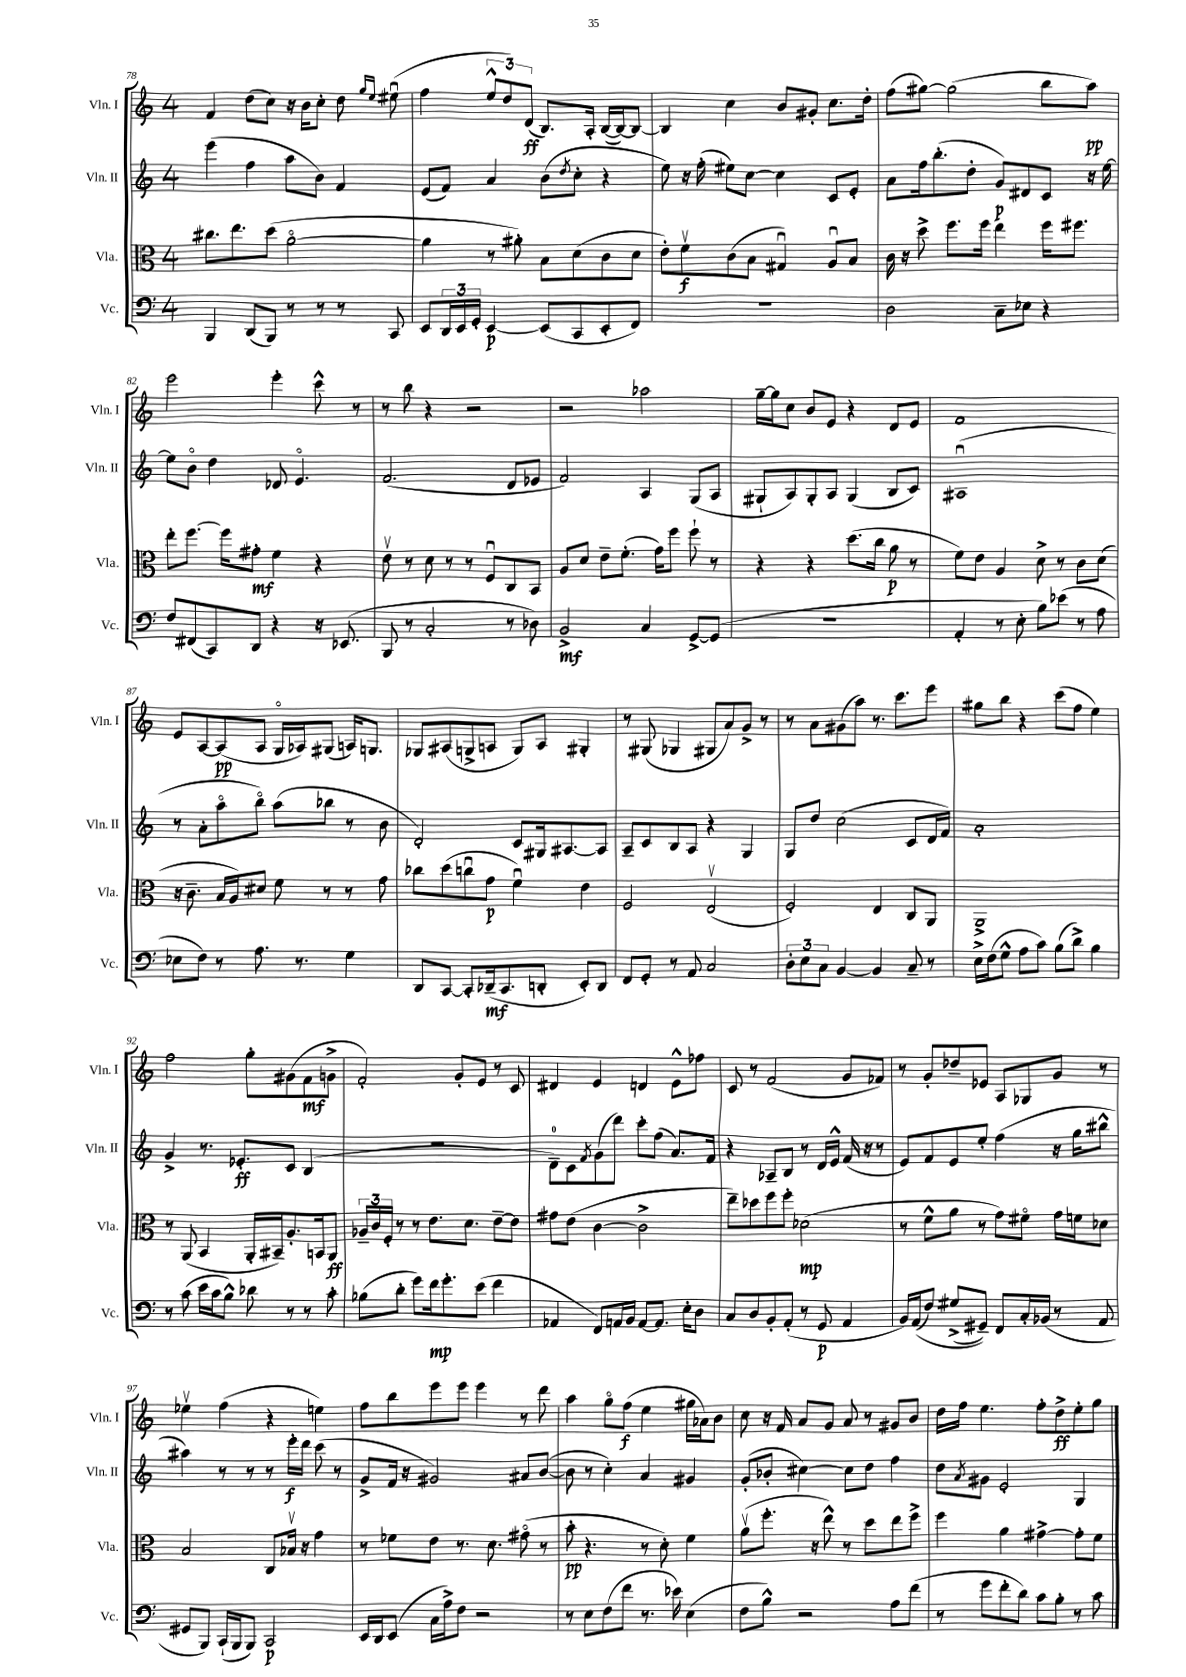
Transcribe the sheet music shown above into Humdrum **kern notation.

**kern	**kern	**kern	**kern
*staff4	*staff3	*staff2	*staff1
*clefF4	*clefC3	*clefG2	*clefG2
*k[]	*k[]	*k[]	*k[]
*M4/4	*M4/4	*M4/4	*M4/4
4BBB	8.cc#	(4eee	4f
.	8.ee	.	.
(8DD	.	4ff	(8dd
8BBB)	(8dd	.	8cc)
8r	[2ao	8aa	16r
.	.	.	16b
8r	.	8b)	8cc'
8r	.	4f	8dd
.	.	.	16qqgg
.	.	.	16qqee
8CC	.	.	(8ee#u
=	=	=	=
8EE	4a]	(8e	4ff
24DD	.	8f)	.
24EE	.	.	.
24GG'	.	.	.
[4EE	8r	4a	12ee^^
.	.	.	12dd)
.	8a#')	.	.
.	.	.	(12d
(8EE]	8B	(8b	8.B)
.	.	8qdd	.
8CC	(8d	8cc'	.
.	.	.	16A'
8EE'	8c	4r	([16B
.	.	.	16B_)
8FF)	8d	.	8B_
=	=	=	=
1r	8e')	8ee)	4B]
.	8fv	16r	.
.	.	(16ff'	.
.	(8c	8ee#)	4cc
.	8B	[8cc	.
.	4G#u)	4cc]	8b
.	.	.	8g#'
.	8Au	8c	8.cc
.	8B	8e'	.
.	.	.	16dd'
=	=	=	=
2D	16c	8a	(8ff
.	16r	.	.
.	8dd^	16ff	[8gg#)
.	.	(8.bb'	.
.	8.ff	.	(2gg#]
.	.	8dd'	.
.	16ff	.	.
8C~	4ee	8g)	.
8E-	.	8d#	.
4r	16ff	8c	8bb
.	8.ff#	.	.
.	.	16r	8aa)
.	.	[16ee	.
=	=	=	=
8F	8ee'	8ee]	2eee
(8FF#	[8.ff	8bo	.
8CC)	.	4dd	.
.	16ff]	.	.
8DD	8g#'	.	.
4r	4f	8d-	4eee'
.	.	4.eo	.
16r	4r	.	8ccc^^
(8.EE-	.	.	.
.	.	.	8r
=	=	=	=
8BBB	8ev	(2.f	8r
8r	8r	.	8bb
2C'	8d	.	4r
.	8r	.	.
.	8r	.	2r
.	8Fu	.	.
8r	8C	8d	.
8D-)	8BB	8e-	.
=	=	=	=
2BB^	8A	2f)	2r
.	8d	.	.
.	8e~	.	.
.	(8.f'	.	.
4C	.	4A	2aa-
.	16g)	.	.
.	8ff	.	.
[8GG^	8ff`	(8G	.
(8GG]	8r	8A	.
=	=	=	=
1r	4r	8G#`	[16gg~
.	.	.	16gg]
.	.	8A)	8cc
.	4r	8G#'	8b
.	.	8A	8e
.	(8.dd	(4G#	4r
.	16cc	.	.
.	8a	8B	8d
.	8r	8c)	8e
=	=	=	=
4AA'	8f)	(1A#u	1f
.	8e	.	.
8r	4A	.	.
8E'	.	.	.
8B)	8d^	.	.
(8e-	8r	.	.
8r	8c	.	.
8A	(8d	.	.
=	=	=	=
8E-	16r	8r	8e
.	8.c~	.	.
8F)	.	8a'	[8A
8r	16B	8aao	(8A]
.	16A)	.	.
8.A	8d#	8bbo)	8A
.	8f	(8aa	16Go
8.r	.	.	16A-)
.	8r	8bb-	(8G#
4G	8r	8r	16A)
.	.	.	8.G
.	8g	8b	.
=	=	=	=
8DD	8cc-	2d')	8G-
[8CC	(8dd	.	(8A#
8CC']	8ccu	.	8G^
(16DD-~	8g	.	8A
8.CC	.	.	.
.	4fu)	8c	8G)
8DD'	.	16G#	8A
.	.	[8.A#	.
8EE')	4e	.	4G#'
8DD	.	8A#]	.
=	=	=	=
8FF	2F	8A~	8r
8GG'	.	8c	(8G#
8r	.	8B	4G-
8AA	.	8A	.
2C	(2Ev	4r	8G#
.	.	.	8a)
.	.	4G	8g^
.	.	.	8r
=	=	=	=
12D'	2F')	8G	8r
12E	.	.	.
.	.	8dd	8a
12C	.	.	.
[4BB	.	(2cc	(8g#
.	.	.	8aa)
4BB]	4E	.	8.r
.	.	.	8.ccc
8C~	8C	8c	.
8r	8AA	16d	8eee
.	.	16f)	.
=	=	=	=
16E^	1AA^	1a'	8gg#
(16F	.	.	.
8G^^	.	.	8bb
8A	.	.	4r
8c)	.	.	.
(8B	.	.	(8ccc
8d^)	.	.	8ff
4B	.	.	4ee)
=	=	=	=
8r	8r	4g^	2ff
(8c	(8AA	.	.
16e	4BB	8.r	.
16c	.	.	.
8B^^)	.	.	.
.	.	8.e-'	.
8d-	16AA'	.	8gg'
.	16BB#~)	.	.
8r	8.A'	8c	(8g#
8r	.	(4B	8f
.	16BB	.	.
8c'	8AA	.	8g^
=	=	=	=
(8B-	24A-~	1r	2f')
.	24c	.	.
.	24F'	.	.
8d'	8r	.	.
8g)	8r	.	.
16f	8.e	.	.
8.g'	.	.	.
.	.	.	8g'
.	8.d	.	.
(8e	.	.	8e
4f	[8e~	.	8r
.	8e]	.	8c
=	=	=	=
4AA-	8g#	8d~)	4d#
.	(8e	8c	.
.	.	8qf	.
8FF)	[4c	(8g	4e
16AA	.	8ddd)	.
16BB	.	.	.
[8AA	2c^]	8ccc'	4d
8.AA]	.	(8ff	.
.	.	8.a)	8e^^
16E'	.	.	.
8D	.	.	8ff-
.	.	16f	.
=	=	=	=
8C	8ee~)	4r	8c
8D	8dd-	.	8r
8BB'	8ff	8A-~	(2f
(8AA'	8ff'	8B	.
8r	(2d-	8r	.
8GG	.	16d	.
.	.	16e^^	.
4AA	.	(16f	8g
.	.	16r	.
.	.	8r	8f-)
=	=	=	=
16BB)	8r	8e)	8r
&((16AA	.	.	.
8F)	8f^^	8f	8g'
(8G#^	8a	8e	8dd-~
8GG#~)&)	8r	8ee'	8e-
8FF	8g)	(4ff	8A
16C'	8f#o	.	8G-
(16BB-	.	.	.
8r	16g	16r	8g
.	16f	16gg	.
8AA	8d-	8bb#^^	8r
=	=	=	=
8GG#	2B	4aa#)	4ee-v
8BBB)	.	.	.
(16CC`	.	8r	(4ff
16BBB	.	.	.
8BBB)	.	8r	.
2CC	8C	8r	4r
.	16B-v	16eee'	.
.	16r	16ddd	.
.	4g	(8ccc	4ee)
.	.	8r	.
=	=	=	=
16EE	8r	8g^	8ff
16DD	.	.	.
(8EE	8f-	16f	8bb
.	.	16r	.
16C	8e	2g#)	8eee
16A^)	.	.	.
8F	8.r	.	8eee
2r	.	.	4eee
.	8.d	.	.
.	(8g#o	8a#	8r
.	8r	([8b	8ddd
=	=	=	=
8r	8b'	8b]	4aa
8E	4.r	8r	.
(8F	.	4cc')	8ggo
8f	.	.	(8ff
8.r	8r	4a	4ee
.	8d')	.	.
16e-)	.	.	.
(4E	4f	4g#	16gg#
.	.	.	16a-)
.	.	.	8b
=	=	=	=
8F	(8av	(8g'	8cc
8B^^)	8.ff'	8b-'	16r
.	.	.	16f
2r	.	[4cc#)	8a
.	16r	.	.
.	8ee^^)	.	8g
.	8r	8cc#]	8a
.	8dd	8dd	8r
8A	8ee	4ff	8g#
(8f	8ff^	.	8b
=	=	=	=
8r	4ff	8dd	16dd
.	.	.	16ff
.	.	8qa	.
8g	.	8g#	4.ee
8f'	4a	2e'	.
8d)	.	.	.
8c	[4g#^	.	8ff'
8B'	.	.	8dd^
8r	8g#']	4G	8ee'
8c	8f	.	8gg
==	==	==	==
*-	*-	*-	*-
